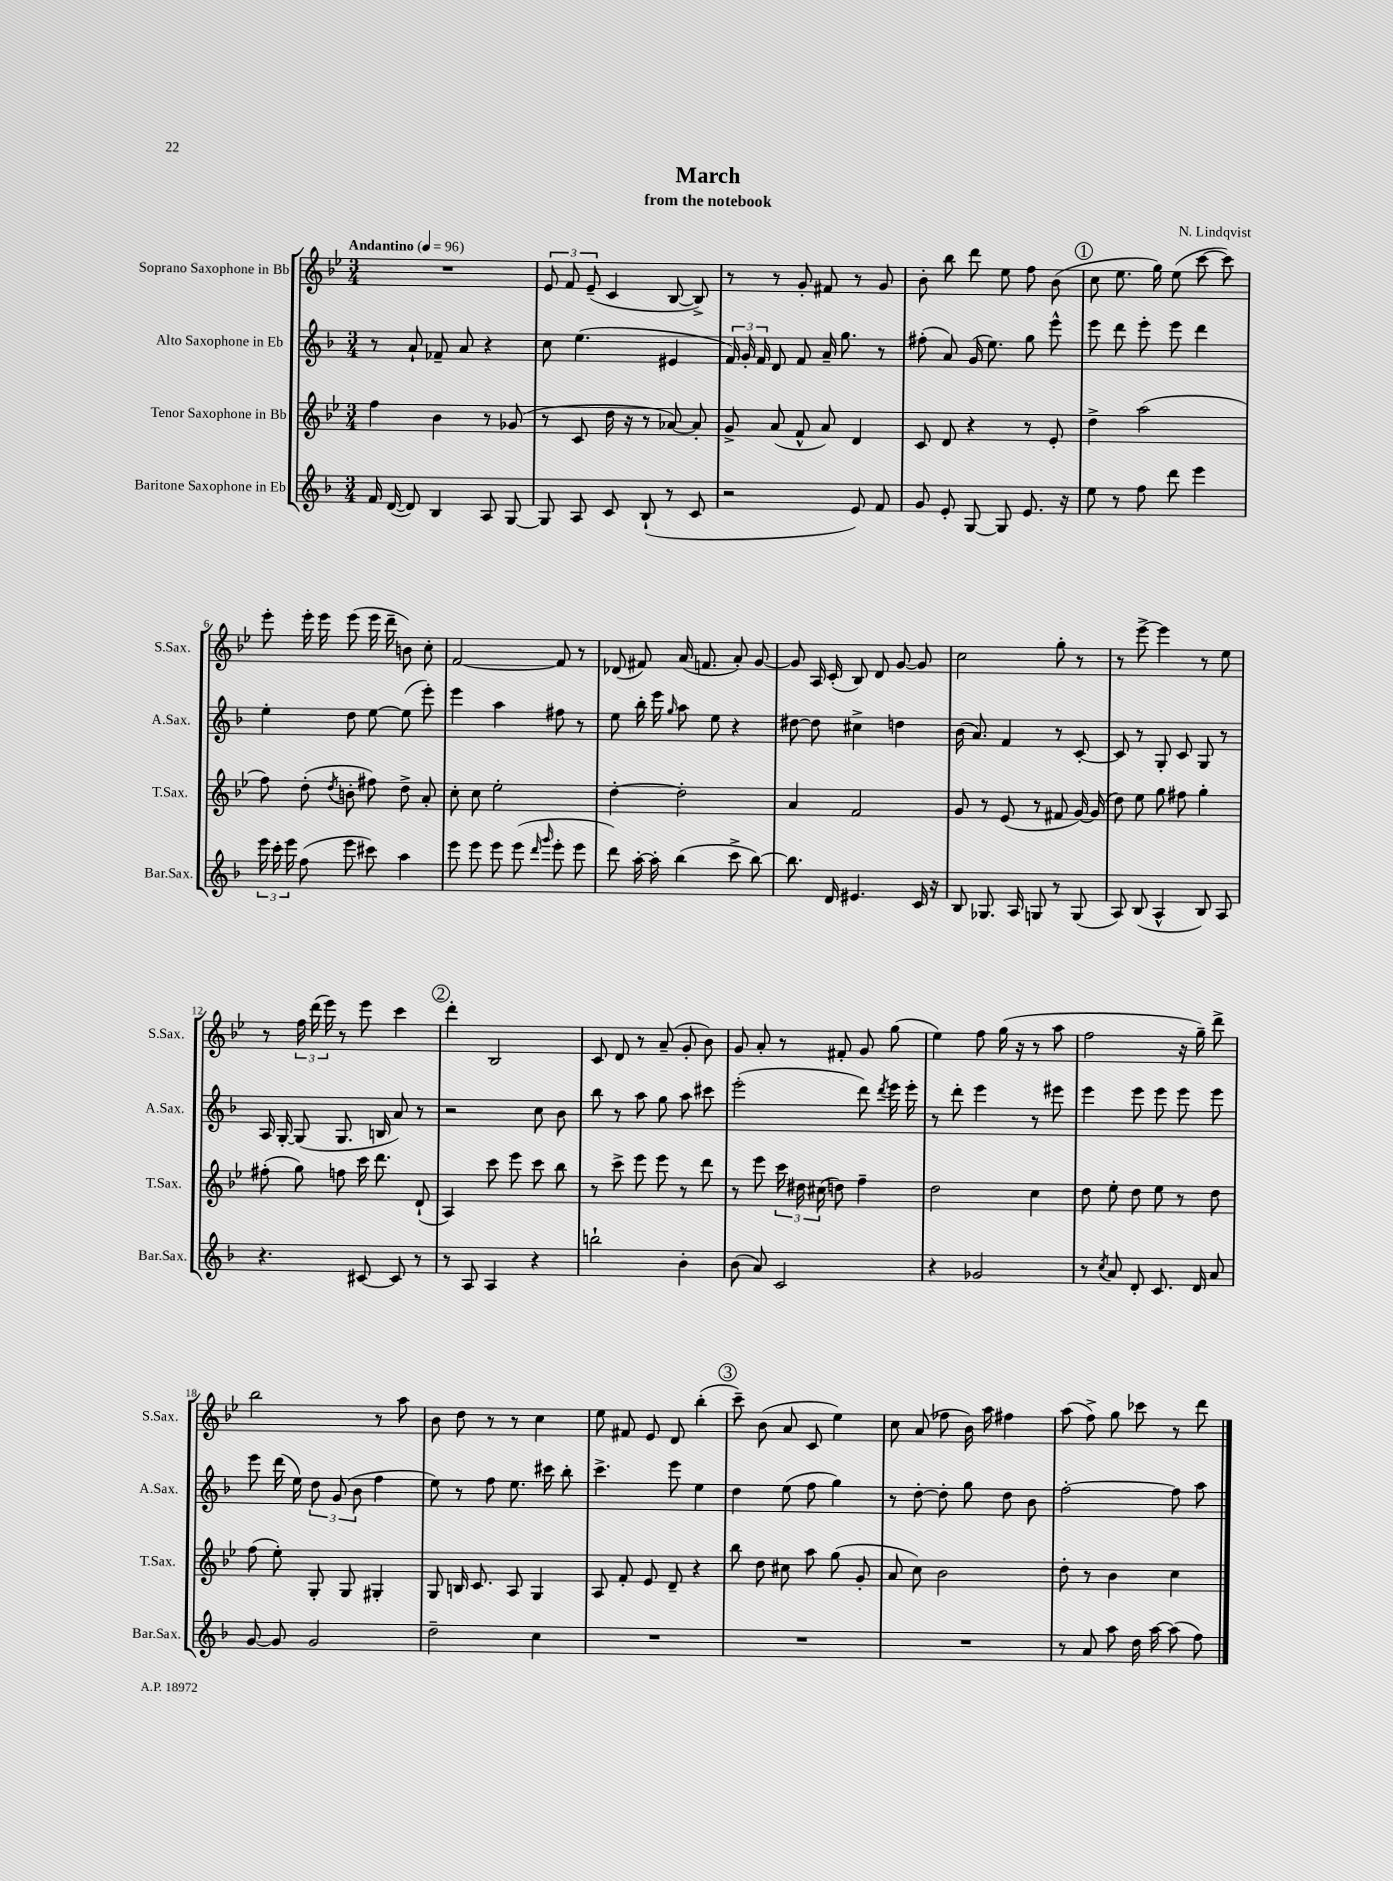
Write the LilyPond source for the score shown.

\header { title = "March" composer = "N. Lindqvist" subtitle = "from the notebook" }
<<
\new StaffGroup <<
\new Staff = "s0" \with { instrumentName = "Soprano Saxophone in Bb" shortInstrumentName = "S.Sax." } {
    \clef treble \key bes \major \numericTimeSignature \time 3/4 \tempo "Andantino" 4 = 96
    \autoBeamOff R2. |
    \tuplet 3/2 { ees'8 f'8 ees'8--( } c'4 bes8~ bes8->) |
    r8 r8 g'8-. fis'8 r8 g'8 |
    bes'8-. bes''8 d'''8 ees''8 f''8 bes'8( |
    \mark \markup { \circle "1" } c''8 ees''8. g''16) ees''8( c'''8~ c'''8) |
    ees'''8-. ees'''16-. ees'''16 ees'''8( ees'''16 d'''16-- b'8) c''8-. |
    f'2~ f'8 r8 |
    des'8( fis'8) a'16( f'8. a'8-.) g'8~ |
    g'8 a16 c'16-.( bes8) d'8 g'8~ g'8 |
    c''2 g''8-. r8 |
    r8 ees'''8~-> ees'''4 r8 ees''8 |
    r8 \tuplet 3/2 { f''16 d'''16( ees'''16) } r8 ees'''8 c'''4 |
    \mark \markup { \circle "2" } d'''4-. bes2 |
    c'8 d'8 r8 a'8--( g'8-. bes'8) |
    g'8 a'8-. r8 fis'8-. g'8 g''8( |
    ees''4) f''8 g''16( r16 r8 a''8 |
    f''2 r16 g''16--) d'''8-> |
    bes''2 r8 a''8 |
    bes'8 d''8 r8 r8 c''4 |
    ees''8 fis'8 ees'8 d'8 bes''4-.( |
    \mark \markup { \circle "3" } c'''8--) bes'8( a'8 c'8 ees''4) |
    c''8 a'8( fes''8 bes'16) a''16 fis''4 |
    a''8( f''8->) g''8 ces'''8 r8 d'''8 \bar "|." |
}
\new Staff = "s1" \with { instrumentName = "Alto Saxophone in Eb" shortInstrumentName = "A.Sax." } {
    \clef treble \key f \major \numericTimeSignature \time 3/4
    \autoBeamOff r8 a'8-! fes'8-- a'8 r4 |
    c''8 e''4.( eis'4 |
    \tuplet 3/2 { f'16) g'16-. f'16 } d'8 f'8 a'16-- g''8. r8 |
    fis''8-.( a'8) g'16( e''8.) g''8 e'''8-^ |
    \mark \markup { \circle "1" } e'''8 d'''8 e'''8-. e'''8 d'''4 |
    e''4-. d''8 e''8~ e''8( e'''8-.) |
    e'''4 a''4 fis''8 r8 |
    e''8 bes''16-. e'''16 \grace { g''16 } a''8 e''8 r4 |
    dis''8~ dis''8 cis''4-> d''4 |
    bes'16( a'8.) f'4 r8 c'8~-. |
    c'8 r8 g8-. c'8 g8 r8 |
    a16 g16~-. g8( g8. b16 a'8) r8 |
    \mark \markup { \circle "2" } r2 c''8 bes'8 |
    bes''8 r8 a''8 g''8 a''8 cis'''8 |
    e'''2-.( d'''8) \acciaccatura { d'''8 } e'''16 e'''16-. |
    r8 d'''8-. e'''4 r8 eis'''8 |
    e'''4 e'''8 e'''8 e'''8 e'''8 |
    e'''8 d'''16( e''16) \tuplet 3/2 { d''8 g'8( bes'8 } f''4 |
    e''8) r8 f''8 e''8. cis'''16 bes''8-. |
    c'''4.-> e'''8 e''4 |
    \mark \markup { \circle "3" } d''4 e''8( f''8 g''4) |
    r8 d''8~-. d''8-. g''8 d''8 bes'8 |
    f''2~-. f''8 a''8 \bar "|." |
}
\new Staff = "s2" \with { instrumentName = "Tenor Saxophone in Bb" shortInstrumentName = "T.Sax." } {
    \clef treble \key bes \major \numericTimeSignature \time 3/4
    \autoBeamOff f''4 bes'4 r8 ges'8( |
    r8 c'8 d''16 r16 r8 aes'8~) aes'8-. |
    g'8-> a'8( f'8-^ a'8) d'4 |
    c'8 d'8 r4 r8 ees'8-. |
    \mark \markup { \circle "1" } d''4-> a''2( |
    f''8) d''8-.( \acciaccatura { d''8 } b'8-. fis''8) d''8-> a'8-. |
    c''8-. c''8 ees''2-. |
    d''4~-. d''2-. |
    a'4 f'2 |
    g'8 r8 ees'8( r8 fis'8 g'16~) g'16( |
    d''8) ees''8 g''8 fis''8 g''4-. |
    fis''8-.( g''8) f''8 c'''16 d'''8. d'8-!( |
    \mark \markup { \circle "2" } a4) c'''8 ees'''8 c'''8 bes''8 |
    r8 c'''8-> ees'''8 ees'''8 r8 d'''8 |
    r8 ees'''8 \tuplet 3/2 { c'''16 dis''16 cis''16( } d''8) f''4-- |
    d''2 c''4 |
    d''8 ees''8-. d''8 ees''8 r8 d''8 |
    f''8( ees''8-.) g8-. g8 gis4-. |
    g8 b16 c'8. a8 g4 |
    a8 f'8-. ees'8 d'8-- r4 |
    \mark \markup { \circle "3" } bes''8 d''8 cis''8 a''8 g''8( g'8-. |
    a'8 c''8) bes'2 |
    d''8-. r8 bes'4 c''4 \bar "|." |
}
\new Staff = "s3" \with { instrumentName = "Baritone Saxophone in Eb" shortInstrumentName = "Bar.Sax." } {
    \clef treble \key f \major \numericTimeSignature \time 3/4
    \autoBeamOff f'16 d'16~( d'8) bes4 a8 g8~ |
    g8 a8 c'8 bes8-!( r8 c'8 |
    r2 e'8) f'8 |
    g'8 e'8-. g8~ g8 e'8. r16 |
    \mark \markup { \circle "1" } e''8 r8 f''8 d'''8 e'''4 |
    \tuplet 3/2 { e'''16 c'''16-. e'''16 } f''8( e'''8 cis'''8) a''4 |
    e'''8 e'''8 e'''8 e'''8( \grace { d'''16 g'''16 } e'''8-. e'''8 |
    d'''8) a''16~-. a''16-. bes''4( c'''8-> bes''8~) |
    bes''8. d'16 eis'4. c'16 r16 |
    bes8 ges8. a16 g8 r8 g8( |
    a8) bes8( a4-^ bes8) a8 |
    r4. cis'8~ cis'8 r8 |
    \mark \markup { \circle "2" } r8 a8 a4 r4 |
    b''2-! bes'4-. |
    bes'8( a'8) c'2 |
    r4 ges'2 |
    r8 \acciaccatura { c''8 } a'8 d'8-. c'8. d'16 a'8 |
    g'8~ g'8 g'2 |
    d''2-- c''4 |
    R2. |
    \mark \markup { \circle "3" } R2. |
    R2. |
    r8 a'8 a''8 d''16 a''16~ a''8( f''8) \bar "|." |
}
>>
>>
